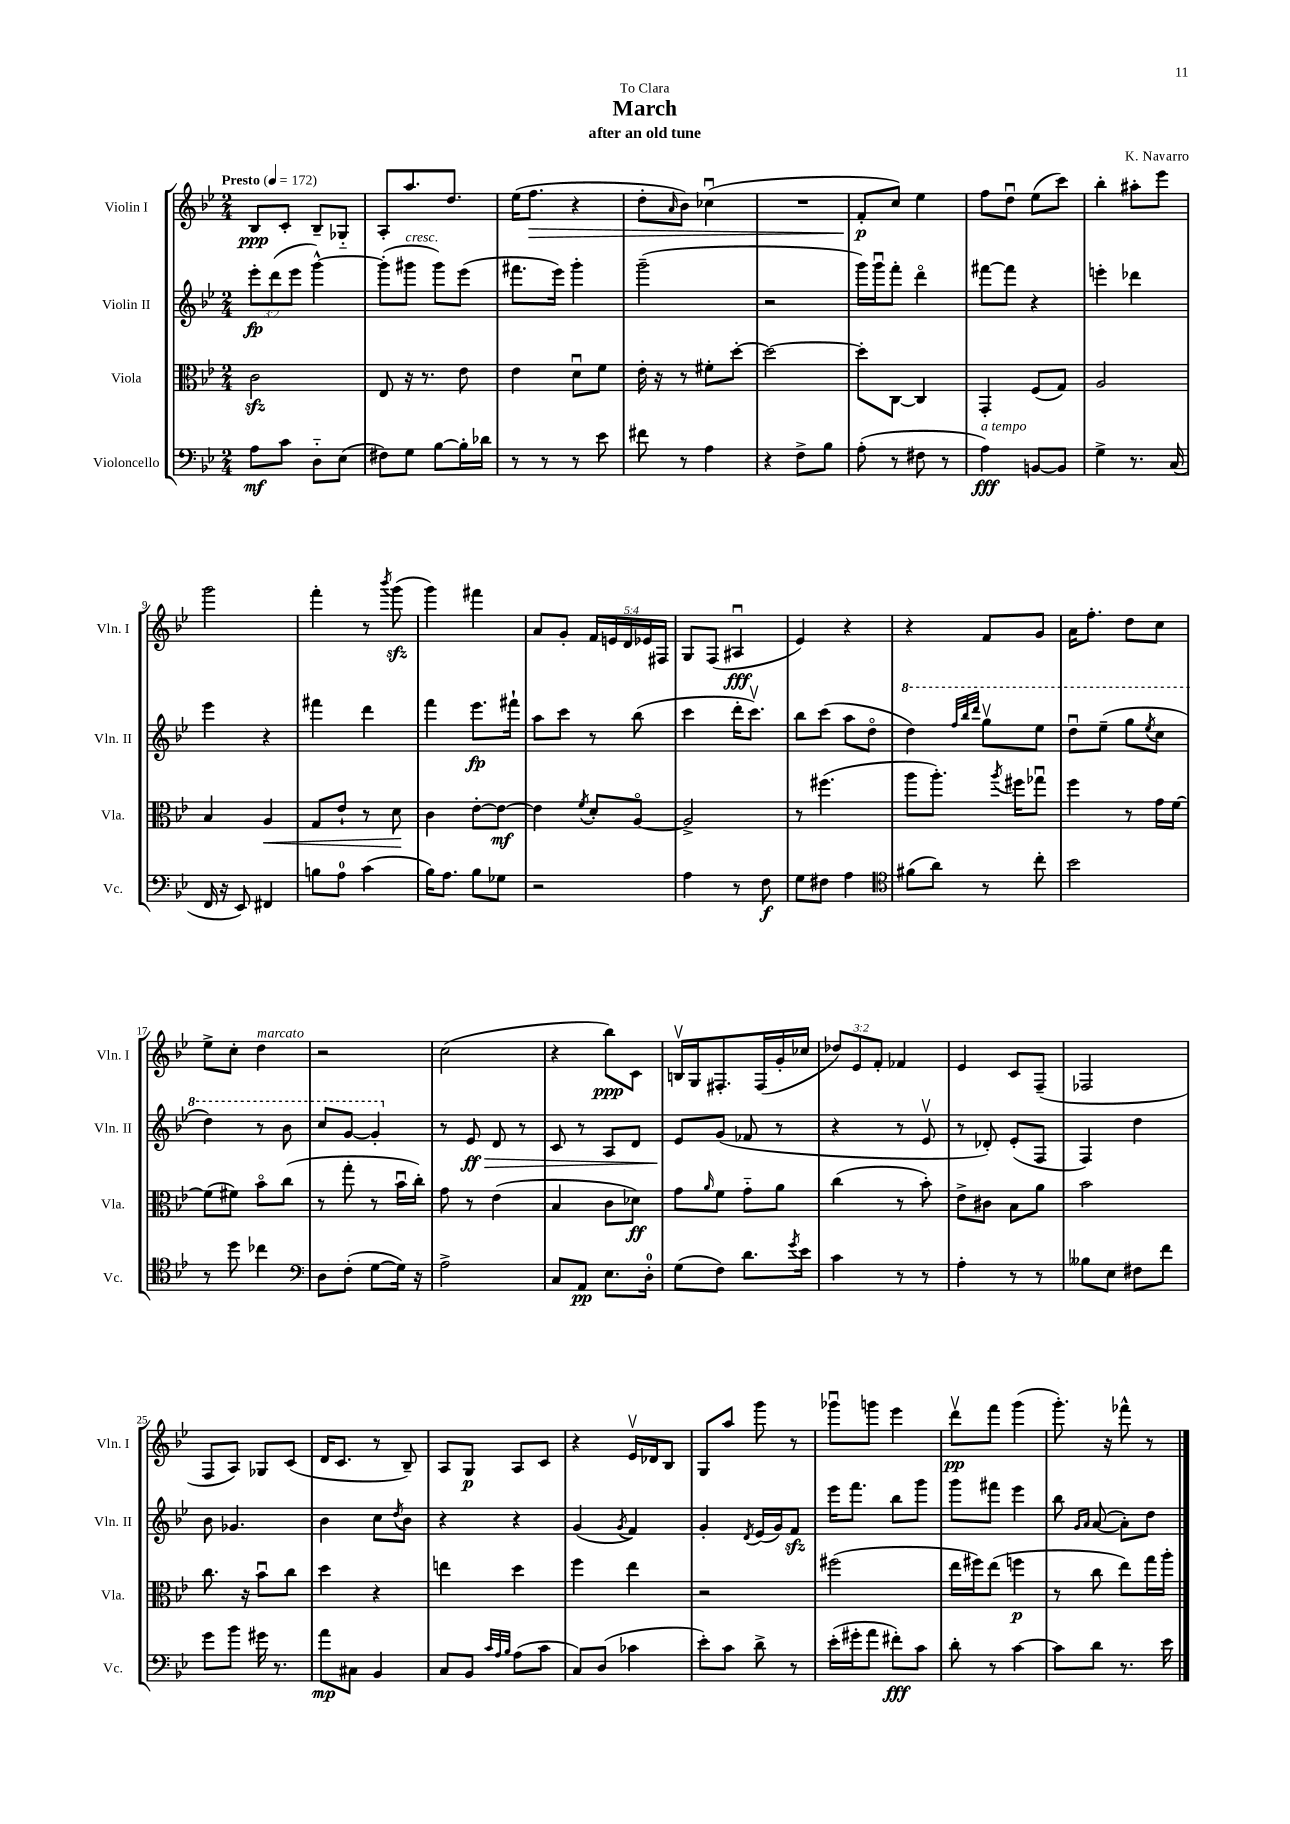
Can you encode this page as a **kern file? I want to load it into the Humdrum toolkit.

**kern	**kern	**kern	**kern
*staff4	*staff3	*staff2	*staff1
*clefF4	*clefC3	*clefG2	*clefG2
*k[b-e-]	*k[b-e-]	*k[b-e-]	*k[b-e-]
*M2/4	*M2/4	*M2/4	*M2/4
*MM172	*MM172	*MM172	*MM172
8A	2c	12eee-'	8B-
.	.	(12ddd	.
8c	.	.	8c'
.	.	12eee-	.
8D'~	.	[4ggg^^)	8B-~
(8E-	.	.	8G-'~
=	=	=	=
8F#)	8E-	(8ggg']	8A'
8G	16r	8ggg#	8.aa
.	8.r	.	.
[8B-	.	8ggg#)	.
.	.	.	8.dd
16B-']	8e-	(8eee-	.
16d-	.	.	.
=	=	=	=
8r	4e-	8.fff#	(16ee-
.	.	.	8.ff
8r	.	.	.
.	.	16eee-)	.
8r	8du	4ggg'	4r
8e-	8f	.	.
=	=	=	=
8f#	16e-'	(2ggg~	8dd'
.	16r	.	.
.	.	.	16qqa
8r	8r	.	8b-)
4A	8f#'	.	(4cc-u
.	[8dd'	.	.
=	=	=	=
4r	2dd_	2r	2r
8F^	.	.	.
8B-	.	.	.
=	=	=	=
(8A'	8dd']	16ggg)	8f'
.	.	16gggu	.
8r	[8C	8fff'	8cc)
8F#	4C]	4dddo	4ee-
8r	.	.	.
=	=	=	=
4A)	4GG'	[8fff#	8ff
.	.	8fff#]	8ddu
[8BB	(8F	4r	(8ee-
8BB]	8G)	.	8ccc)
=	=	=	=
4G^	2A	4eee'	4bb-'
8.r	.	4ddd-	8aa#'
.	.	.	8eee-
(16C	.	.	.
=	=	=	=
16FF	4B-	4eee-	2ggg
16r	.	.	.
8EE-)	.	.	.
4FF#	4A	4r	.
=	=	=	=
8B	8G	4fff#	4fff'
8A	8e-`	.	.
(4c	8r	4ddd	8r
.	.	.	8qbbb-
.	8d	.	(8ggg
=	=	=	=
16B-)	4c	4fff	4ggg)
8.A	.	.	.
8B-	[8e-'	8.eee-	4fff#
8G-	8e-_	.	.
.	.	16fff#`	.
=	=	=	=
2r	4e-]	8aa	8a
.	.	8ccc	8g'
.	8qf	.	.
.	8d'	8r	20f
.	.	.	20e
.	.	.	20d
.	[8Ao	(8bb-	.
.	.	.	20e-
.	.	.	20F#
=	=	=	=
4A	2A^]	4ccc	8G
.	.	.	(8F
8r	.	16ddd'	4A#u
.	.	8.cccv)	.
8F	.	.	.
=	=	=	=
8G	8r	8bb-	4e-)
8F#	(4.ff#	(8ccc	.
4A	.	8aa	4r
.	.	8ddo	.
=	=	=	=
*clefC4	*	*	*
(8f#	8aa	4ddd)	4r
8a)	8.aa')	.	.
.	.	32qqfff	.
.	.	32qqbbb-	.
.	.	32qqdddd	.
8r	.	8gggv	8f
.	8qaa	.	.
.	16ff#	.	.
8cc'	8gg-u	8eee-	8g
=	=	=	=
2b-	4ff	8dddu	16a
.	.	.	8.ff'
.	.	(8eee-~	.
.	8r	8ggg	8dd
.	.	8qeee-	.
.	16g	8ccc	8cc
.	[16f	.	.
=	=	=	=
8r	(8f]	4ddd)	8ee-^
8dd	8f#)	.	8cc'
4cc-	8b-o	8r	4dd
.	(8cc	8bb-	.
=	=	=	=
*clefF4	*	*	*
8D	8r	8ccc	2r
(8F'	8gg'	[8gg	.
[8G	8r	4gg']	.
16G])	16b-u	.	.
16r	16cc')	.	.
=	=	=	=
2A^	8g	8r	(2cc
.	8r	8e-	.
.	(4e-	8d	.
.	.	8r	.
=	=	=	=
8C	4B-	8c	4r
8AA	.	8r	.
8.E-	8c	8A	8bb-)
.	8d-)	8d	8c
16D'	.	.	.
=	=	=	=
(8G	8g	8e-	16Bv
.	.	.	16G
.	16qqa	.	.
8F)	8f	(8g	8.F#'
8.d	8g'~	8f-	.
.	.	.	(16F#
.	8a	8r	16g'
8qg	.	.	.
16e-	.	.	16cc-
=	=	=	=
4c	(4cc	4r	12dd-)
.	.	.	12e-
.	.	.	12f'
8r	8r	8r	4f-
8r	8b-')	8e-v	.
=	=	=	=
4A'	8e-^	8r	4e-
.	8c#	8d-')	.
8r	8B-	(8e-'	8c
8r	8a	8F	(8F~
=	=	=	=
8B--	2b-	4F)	2F-
8E-	.	.	.
8F#	.	4dd	.
8f	.	.	.
=	=	=	=
8g	8.cc	8b-	8F
8b-	.	4.g-	8A)
.	16r	.	.
16g#	8b-u	.	8G-
8.r	.	.	.
.	8cc	.	(8c
=	=	=	=
8a	4dd	4b-	16d
.	.	.	8.c
8C#	.	.	.
4BB-	4r	8cc	8r
.	.	8qdd	.
.	.	8b-	8B-~)
=	=	=	=
8C	4ee	4r	8A
8BB-	.	.	8G
32qqc	.	.	.
32qqA	.	.	.
32qqB-	.	.	.
(8A	4dd	4r	8A
8c	.	.	8c
=	=	=	=
8C)	4ff	(4g	4r
(8D	.	.	.
.	.	8qg	.
4c-	4ee-	4f)	16e-v
.	.	.	16d-
.	.	.	8B-
=	=	=	=
8e-')	2r	4g'	8G
8c	.	.	8aa
.	.	8qd	.
8d^	.	(16e-	8ggg
.	.	16g)	.
8r	.	8f	8r
=	=	=	=
(16e-'	(2ff#	16eee-	8ggg-u
16g#'	.	8.fff	.
8a	.	.	8ggg
8f#')	.	8bb-	4eee-
8c	.	8ggg	.
=	=	=	=
8d'	16ee-	8ggg	8dddv
.	16ff#)	.	.
8r	(8ee-	8fff#	8fff
[4c	4ff	4eee-	(4ggg
=	=	=	=
8c]	8r	8bb-	8.ggg')
.	.	16qqg	.
.	.	16qqa	.
8d	8cc	([8a	.
.	.	.	16r
8.r	8ee-)	8a'])	8fff-^^
.	16gg	8dd	8r
16e-	16aa'	.	.
==	==	==	==
*-	*-	*-	*-
